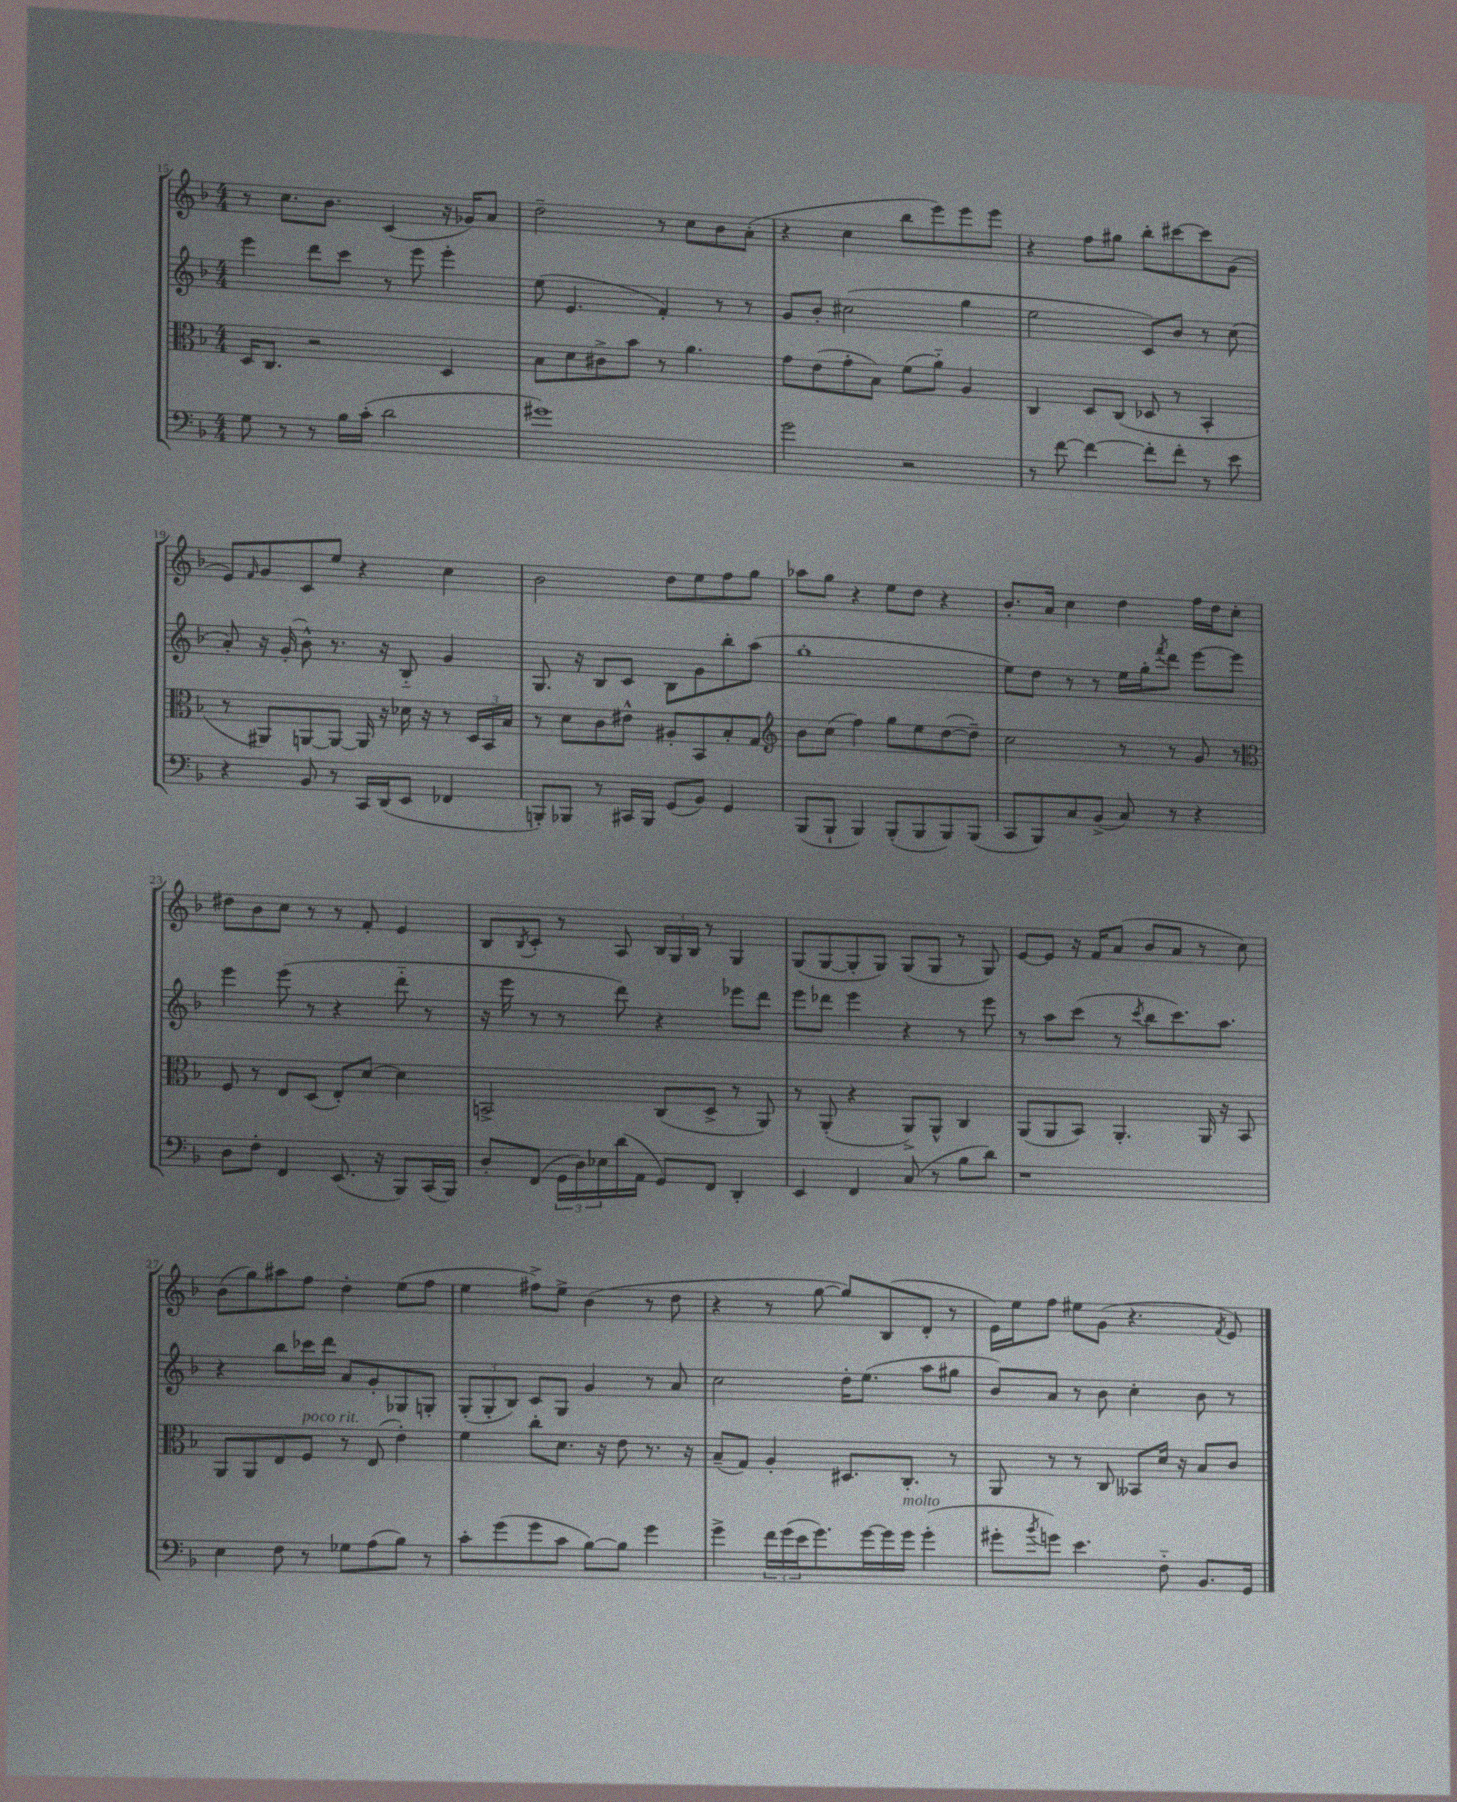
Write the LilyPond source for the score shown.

<<
\new StaffGroup <<
\new Staff = "s0" {
    \clef treble \key f \major \numericTimeSignature \time 4/4
    r8 c''8. bes'8. c'4( r16 ges'16) a'8 |
    d''2-- r8 c''8 bes'8 a'8-.( |
    r4 c''4 bes''8 e'''8) e'''8 e'''8 |
    r4 f''8 gis''8 bes''8-. cis'''8~ cis'''8 g'8( |
    e'8) \grace { f'16 } g'8 c'8 e''8 r4 c''4 |
    bes'2 d''8 e''8 f''8 g''8 |
    aes''8 g''8 r4 e''8 d''8 r4 |
    bes'8.-. a'16 c''4 d''4 f''16 d''16 c''8-. |
    dis''8 bes'8 c''8 r8 r8 f'8-. e'4 |
    bes8 \acciaccatura { bes8 } c'8-. r8 a8 \tuplet 3/2 { bes16 g16 bes16 } r8 g4 |
    g8( g8~ g8-. g8) g8( g8 r8 g8) |
    e'8~ e'8 r16 f'16 a'8( bes'8 a'8 r8 c''8) |
    bes'8( g''8) ais''8 f''8 d''4-. e''8( f''8 |
    e''4 fis''8->) e''8-> bes'4( r8 d''8 |
    r4 r8 g''8~ g''8) bes8( d'8-. r8 |
    e'16) e''16 f''8 eis''8 g'8( r4. \acciaccatura { f'8 } e'8) \bar "|." |
}
\new Staff = "s1" {
    \clef treble \key f \major \numericTimeSignature \time 4/4
    e'''4 d'''8 c'''8 r8 e'''8 e'''4-. |
    e''8( e'4. f'4-.) r8 r8 |
    g'8 bes'8-. cis''2( g''4 |
    e''2 c'8) bes'8 r8 c''8( |
    a'8-.) r16 g'16-.( bes'8-^) r8. r16 bes8-_ g'4 |
    g8. r16 bes8 c'8 bes8 g'8 bes''8-. a''8( |
    g''1-. |
    e''8) d''8 r8 r8 e''16 g''16-. \acciaccatura { f'''8 } d'''8 e'''8~ e'''8 |
    e'''4 e'''8( r8 r4 d'''8-_ r8 |
    r16 e'''16 r8 r8 d'''8) r4 ees'''8 d'''8 |
    e'''8 des'''8 e'''4 r4 r8 e'''8 |
    r8 a''8 c'''8( r8 \acciaccatura { c'''8 } bes''8 c'''8.) a''8. |
    r4 bes''8 ces'''16 d'''16 a'8 g'8-. ges8 g8-. |
    \tuplet 3/2 { g8-.( g8-. bes8) } c'8 g8 g'4 r8 a'8 |
    c''2 d''16-. e''8.( a''8 gis''8 |
    bes'8) a'8 r8 bes'8 c''4-. bes'8 r8 \bar "|." |
}
\new Staff = "s2" {
    \clef alto \key f \major \numericTimeSignature \time 4/4
    d16 c8. r2 d4 |
    bes8 d'8 cis'8-> bes'8 r8 a'4. |
    g'8 e'8( g'8-. bes8) f'8( a'8-_) a4 |
    c4 d8 c8( des8 r8 bes,4-. |
    r8 ais,8) a,8~ a,8~ a,16 r16 des'16 r16 r8 \tuplet 3/2 { d16 bes,16 bes16 } |
    r8 d'8 c'8 eis'8-^ ais8-. bes,8 bes8-. g8 |
    \clef treble bes'8 c''8( f''4) g''8 e''8 d''8~( d''8--) |
    c''2 r8 r8 g'8 r8 |
    \clef alto f8 r8 e8 d8( e8-.) d'8~ d'4 |
    b,2-> c8( d8-> r8 a,8) |
    r8 a,8-.( r4 a,8->) a,8-^ c4 |
    a,8( a,8 bes,8) a,4.-. a,16 r16 bes,8 |
    a,8 a,8 e8 f8^\markup { \italic "poco rit." } r8 e8( e'4-.) |
    f'4 c''8-. d'8. r16 e'8 r8. r16 |
    bes8--( g8) a4-. dis8. c8.-. r8 |
    a,8 r8 r8 c8 beses,8 d'16 r16 bes8 c'8 \bar "|." |
}
\new Staff = "s3" {
    \clef bass \key f \major \numericTimeSignature \time 4/4
    g8 r8 r8 bes16 c'16-.( d'2 |
    gis'1) |
    g'2 r2 |
    r8 f'8~ f'4~ f'8-. f'8-. r8 e'8 |
    r4 bes,8 r8 c,16 d,16( e,8 fes,4 |
    b,,8-.) bes,,8 r8 cis,16 bes,,16 g,8( bes,8) g,4 |
    bes,,8( bes,,8-! bes,,4) bes,,8-.( bes,,8 bes,,8) bes,,8( |
    c,8 bes,,8) c8 bes,8->( c8) r8 r4 |
    d8 f8-. f,4 e,8.( r16 bes,,8) c,16( bes,,16) |
    d8-. f,8( \tuplet 3/2 { g,16 d16) ees16 } d'16( a,16 g,8) f,8 d,4-. |
    e,4 f,4 c8( r8 bes8 d'8) |
    r1 |
    e4 f8 r8 ges8 a8( bes8) r8 |
    c'8-. g'8( g'8 c'8 bes8~) bes8 g'4 |
    g'4-> \tuplet 3/2 { f'16 g'16( e'16 } g'8.) g'16~ g'16 g'16^\markup { \italic "molto" } g'4-.( |
    gis'8-. \acciaccatura { bes'8 } g'8) e'4. f8-_ bes,8. g,16 \bar "|." |
}
>>
>>
\layout { \context { \Score currentBarNumber = #15 } }
